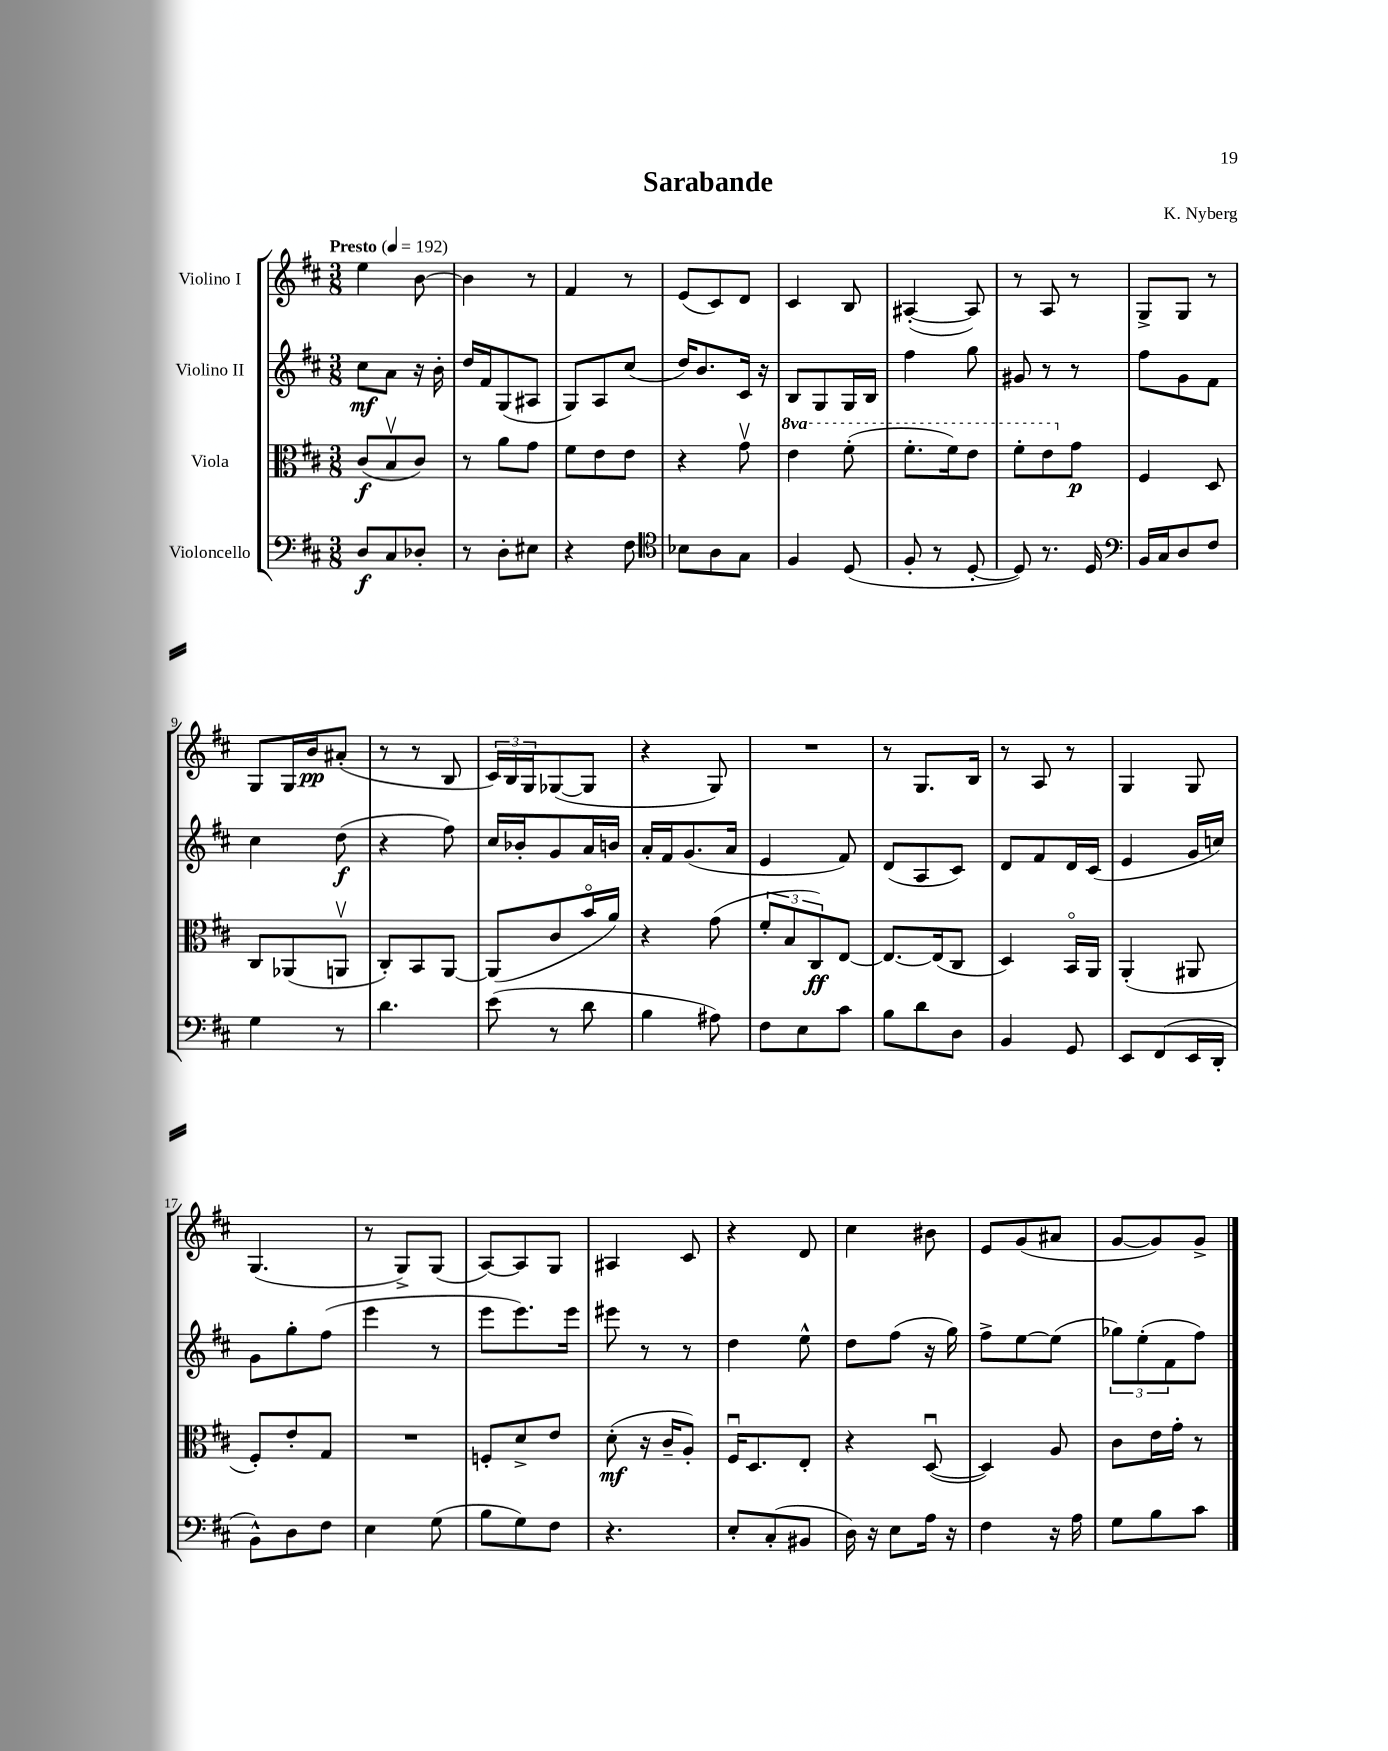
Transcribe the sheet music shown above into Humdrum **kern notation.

**kern	**dynam	**kern	**dynam	**kern	**dynam	**kern	**dynam
*part4	*part4	*part3	*part3	*part2	*part2	*part1	*part1
*staff4	*staff4	*staff3	*staff3	*staff2	*staff2	*staff1	*staff1
*I"Violoncello	*	*I"Viola	*	*I"Violino II	*	*I"Violino I	*
*clefF4	*	*clefC3	*	*clefG2	*	*clefG2	*
*k[f#c#]	*	*k[f#c#]	*	*k[f#c#]	*	*k[f#c#]	*
*M3/8	*	*M3/8	*	*M3/8	*	*M3/8	*
*MM192	*	*MM192	*	*MM192	*	*MM192	*
=1	=1	=1	=1	=1	=1	=1	=1
!	!	!	!	!	!	!LO:TX:a:B:t=Presto	!
8D/L	f	(8c#/L	f	8cc#\L	mf	4ee\	.
8C#/	.	8Bv/	.	8a\J	.	.	.
8D-X'/J	.	8c#/J)	.	16r	.	[8b\	.
.	.	.	.	16b'\	.	.	.
=2	=2	=2	=2	=2	=2	=2	=2
8r	.	8r	.	16dd/LL	.	4b\]	.
.	.	.	.	16f#/J	.	.	.
8D'\L	.	8a\L	.	(8G/	.	.	.
8E#X\J	.	8g\J	.	8A#X/J	.	8r	.
=3	=3	=3	=3	=3	=3	=3	=3
4r	.	8f#\L	.	8G/L)	.	4f#/	.
.	.	8e\	.	8A/	.	.	.
8F#\	.	8e\J	.	(8cc#/J	.	8r	.
=4	=4	=4	=4	=4	=4	=4	=4
*clefC4	*	*	*	*	*	*	*
8B-X\L	.	4r	.	16dd/KL)	.	(8e/L	.
.	.	.	.	8.b/	.	.	.
8A\	.	.	.	.	.	8c#/)	.
8G\J	.	8gv\	.	16c#/Jk	.	8d/J	.
.	.	.	.	16r	.	.	.
=5	=5	=5	=5	=5	=5	=5	=5
*	*	*8va	*	*	*	*	*
4F#/	.	4ee\	.	8B/L	.	4c#/	.
.	.	.	.	8G/	.	.	.
(8D/	.	(8ff#'\	.	16G/L	.	8B/	.
.	.	.	.	16B/JJ	.	.	.
=6	=6	=6	=6	=6	=6	=6	=6
8F#'/	.	8.ff#'\L	.	4ff#\	.	([4A#X'/	.
8r	.	.	.	.	.	.	.
.	.	16ff#\k)	.	.	.	.	.
[8D'/	.	8ee\J	.	8gg\	.	8A#/])	.
=7	=7	=7	=7	=7	=7	=7	=7
8D/])	.	8ff#'\L	.	8g#X/	.	8r	.
8.r	.	8ee\	.	8r	.	8A/	.
*	*	*X8va	*	*	*	*	*
.	.	8g\J	p	8r	.	8r	.
16D/	.	.	.	.	.	.	.
=8	=8	=8	=8	=8	=8	=8	=8
*clefF4	*	*	*	*	*	*	*
16BB/LL	.	4F#/	.	8ff#\L	.	8G^/L	.
16C#/J	.	.	.	.	.	.	.
8D/	.	.	.	8g\	.	8G/J	.
8F#/J	.	8D/	.	8f#\J	.	8r	.
!!LO:LB:g=z
=9	=9	=9	=9	=9	=9	=9	=9
4G\	.	8C#/L	.	4cc#\	.	8G/L	.
.	.	(8AA-X/	.	.	.	16G/L	.
.	.	.	.	.	.	16b/J	pp
8r	.	8AAnv/J	.	(8dd\	f	(8a#X'/J	.
=10	=10	=10	=10	=10	=10	=10	=10
4.d\	.	8C#'/L)	.	4r	.	8r	.
.	.	8BB/	.	.	.	8r	.
.	.	[8AA/J	.	8ff#\)	.	8B/	.
=11	=11	=11	=11	=11	=11	=11	=11
(8e\	.	(8AA/L]	.	16cc#/LL	.	24c#/LL)	.
.	.	.	.	.	.	24B/	.
.	.	.	.	16b-X'/J	.	.	.
.	.	.	.	.	.	24G/J	.
8r	.	8c#/	.	8g/	.	([8G-X/	.
8d\	.	16b/L	.	16a/L	.	8G-/J]	.
.	.	16a/JJ)	.	16bn/JJ	.	.	.
=12	=12	=12	=12	=12	=12	=12	=12
4B\	.	4r	.	16a'/LL	.	4r	.
.	.	.	.	16f#/J	.	.	.
.	.	.	.	(8.g/	.	.	.
8A#X\)	.	(8g\	.	.	.	8G/)	.
.	.	.	.	16a/Jk	.	.	.
=13	=13	=13	=13	=13	=13	=13	=13
8F#\L	.	12f#'/L	.	4e/	.	4.r	.
.	.	12B/	.	.	.	.	.
8E\	.	.	.	.	.	.	.
.	.	12C#/)	ff	.	.	.	.
8c#\J	.	[8E/J	.	8f#/)	.	.	.
=14	=14	=14	=14	=14	=14	=14	=14
8B\L	.	8.E/L_	.	(8d/L	.	8r	.
8d\	.	.	.	8A/	.	8.G/L	.
.	.	(16E/k]	.	.	.	.	.
8D\J	.	8C#/J	.	8c#/J)	.	.	.
.	.	.	.	.	.	16B/Jk	.
=15	=15	=15	=15	=15	=15	=15	=15
4BB/	.	4D/)	.	8d/L	.	8r	.
.	.	.	.	8f#/	.	8A/	.
8GG/	.	16BB/LL	.	16d/L	.	8r	.
.	.	16AA/JJ	.	(16c#/JJ	.	.	.
=16	=16	=16	=16	=16	=16	=16	=16
8EE/L	.	(4AA'/	.	4e/	.	4G/	.
(8FF#/	.	.	.	.	.	.	.
16EE/L	.	8AA#X/	.	16g/LL	.	8G/	.
16DD'/JJ	.	.	.	16ccn/JJ)	.	.	.
!!LO:LB:g=z
=17	=17	=17	=17	=17	=17	=17	=17
8BB^^\L)	.	8F#'/L)	.	8g\L	.	(4.G/	.
8D\	.	8e'/	.	8gg'\	.	.	.
8F#\J	.	8G/J	.	(8ff#\J	.	.	.
=18	=18	=18	=18	=18	=18	=18	=18
4E\	.	4.r	.	4eee\	.	8r	.
.	.	.	.	.	.	8G^/L)	.
(8G\	.	.	.	8r	.	(8G/J	.
=19	=19	=19	=19	=19	=19	=19	=19
8B\L	.	8Fn'/L	.	8eee\L	.	[8A/L)	.
8G\)	.	8d^/	.	8.eee\)	.	8A/]	.
8F#\J	.	8e/J	.	.	.	8G/J	.
.	.	.	.	16eee\Jk	.	.	.
=20	=20	=20	=20	=20	=20	=20	=20
4.r	.	(8d'\	mf	8eee#X\	.	4A#X/	.
.	.	16r	.	8r	.	.	.
.	.	16c#~/KL	.	.	.	.	.
.	.	8A'/J)	.	8r	.	8c#/	.
=21	=21	=21	=21	=21	=21	=21	=21
8E'/L	.	16F#u/KL	.	4dd\	.	4r	.
.	.	8.D/	.	.	.	.	.
(8C#'/	.	.	.	.	.	.	.
8BB#X/J	.	8E'/J	.	8ee^^\	.	8d/	.
=22	=22	=22	=22	=22	=22	=22	=22
16D\)	.	4r	.	8dd\L	.	4cc#\	.
16r	.	.	.	.	.	.	.
8E\L	.	.	.	(8ff#\J	.	.	.
16A\Jk	.	([8Du/	.	16r	.	8b#X\	.
16r	.	.	.	16gg\)	.	.	.
=23	=23	=23	=23	=23	=23	=23	=23
4F#\	.	4D/])	.	8ff#^\L	.	8e/L	.
.	.	.	.	[8ee\	.	(8g/	.
16r	.	8A/	.	(8ee\J]	.	8a#X/J	.
16A\	.	.	.	.	.	.	.
=24	=24	=24	=24	=24	=24	=24	=24
8G\L	.	8c#\L	.	12gg-X\L)	.	[8g/L	.
.	.	.	.	(12ee'\	.	.	.
8B\	.	16e\L	.	.	.	8g/])	.
.	.	.	.	12f#\	.	.	.
.	.	16g'\JJ	.	.	.	.	.
8c#\J	.	8r	.	8ff#\J)	.	8g^/J	.
==	==	==	==	==	==	==	==
*-	*-	*-	*-	*-	*-	*-	*-
